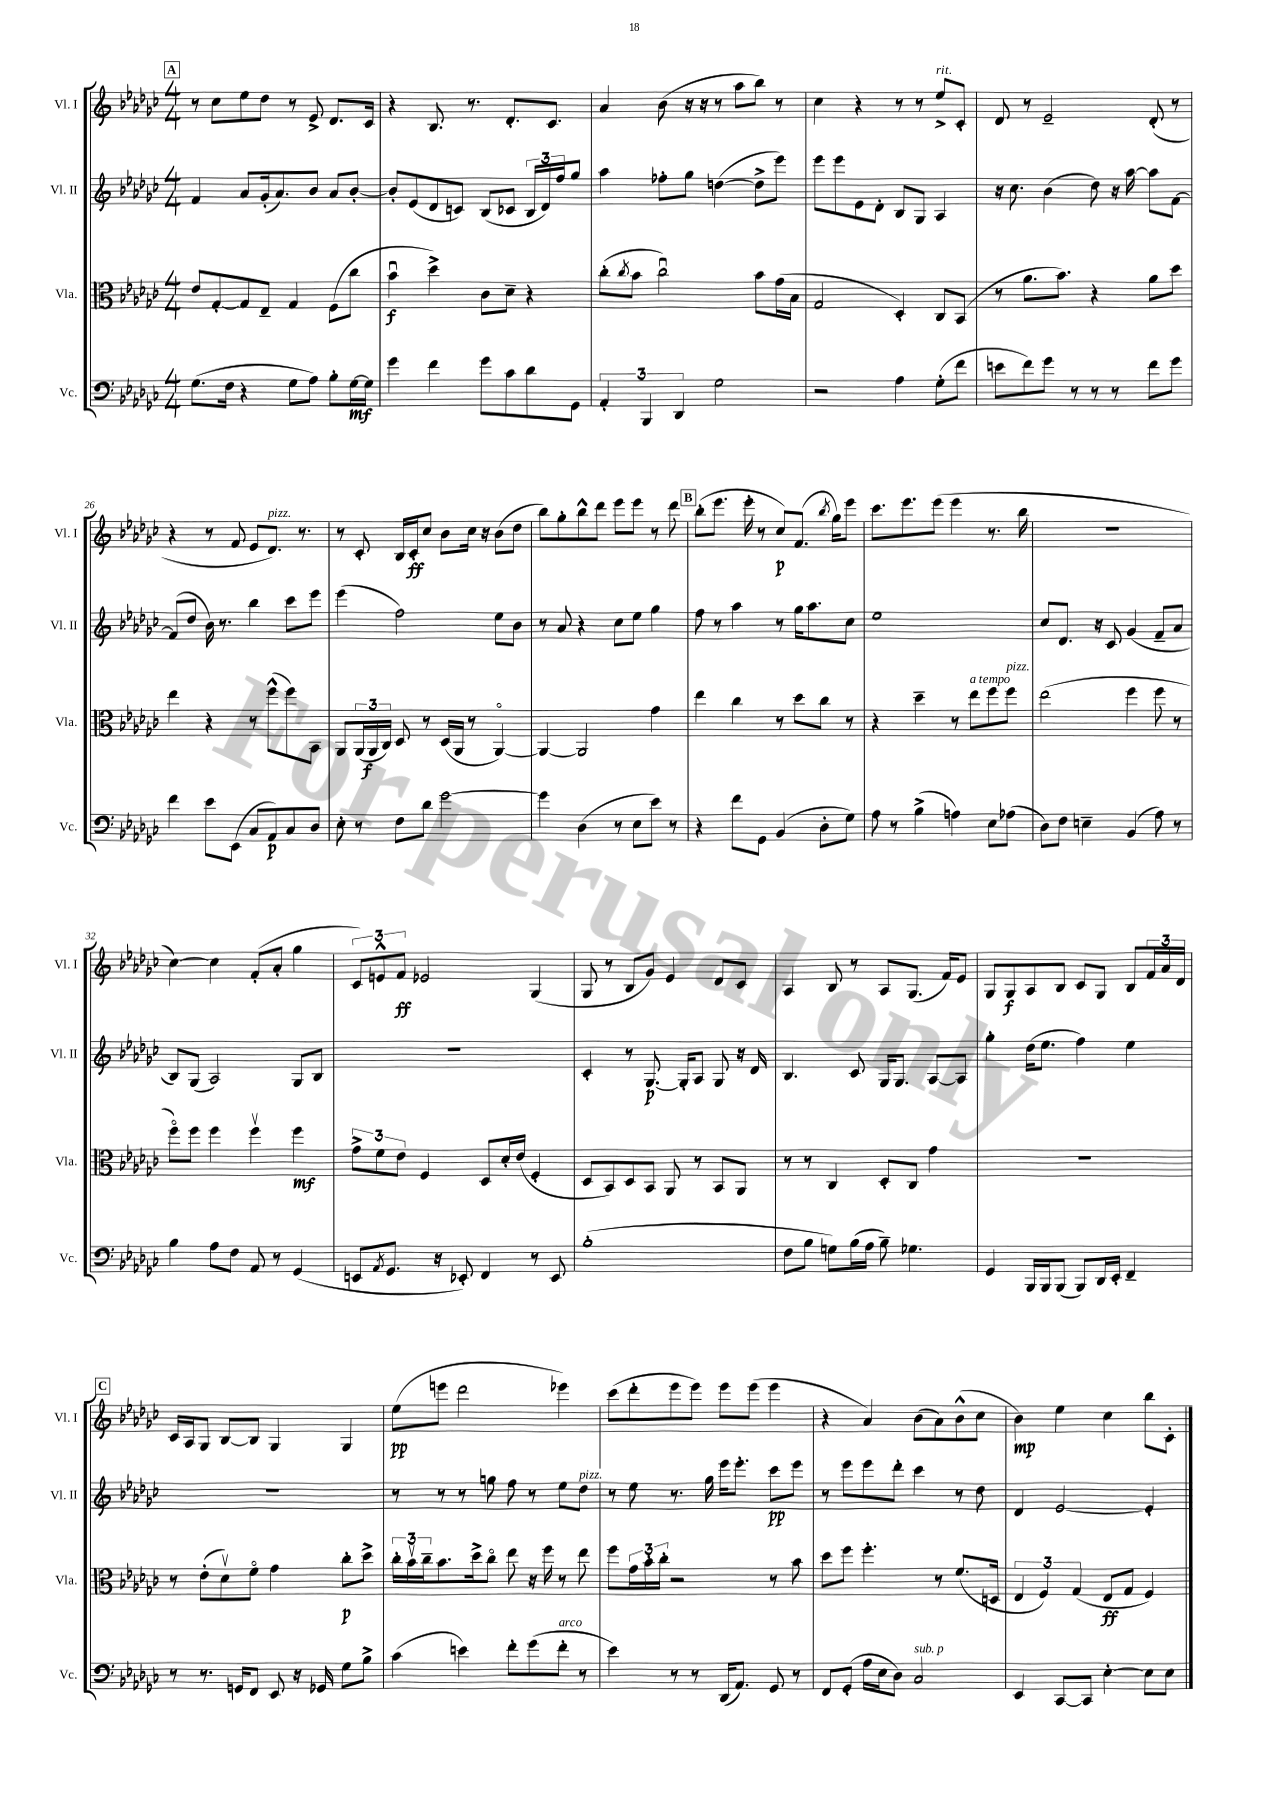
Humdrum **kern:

**kern	**dynam	**kern	**dynam	**kern	**dynam	**kern	**dynam
*part4	*part4	*part3	*part3	*part2	*part2	*part1	*part1
*staff4	*staff4	*staff3	*staff3	*staff2	*staff2	*staff1	*staff1
*I"Vc.	*	*I"Vla.	*	*I"Vl. II	*	*I"Vl. I	*
*I'Vc.	*	*I'Vla.	*	*I'Vl. II	*	*I'Vl. I	*
*clefF4	*	*clefC3	*	*clefG2	*	*clefG2	*
*k[b-e-a-d-g-c-]	*	*k[b-e-a-d-g-c-]	*	*k[b-e-a-d-g-c-]	*	*k[b-e-a-d-g-c-]	*
*M4/4	*	*M4/4	*	*M4/4	*	*M4/4	*
!!LO:REH:place=s1:t=A
=21	=21	=21	=21	=21	=21	=21	=21
(8.G-\L	.	8e-/L	.	4f/	.	8r	.
.	.	[8G-'/	.	.	.	8cc-\L	.
16F\Jk	.	.	.	.	.	.	.
4r	.	8G-/]	.	8a-/L	.	8ee-\	.
.	.	8E-~/J	.	(16g-'/k	.	8dd-\J	.
.	.	.	.	8.a-/)	.	.	.
8G-\L	.	4G-/	.	.	.	8r	.
8A-\J)	.	.	.	8b-/J	.	8e-^/	.
8B-'\L	.	(8F\L	.	8a-/L	.	8.d-/L	.
[16G-\L	mf	8cc-\J	.	[8b-'/J	.	.	.
16G-\JJ]	.	.	.	.	.	16c-/Jk	.
=22	=22	=22	=22	=22	=22	=22	=22
4g-\	.	4b-u\	f	8b-'/L]	.	4r	.
.	.	.	.	(8e-/	.	.	.
4f\	.	4dd-^\)	.	8d-/	.	8.B-/	.
.	.	.	.	8cn/J)	.	.	.
.	.	.	.	.	.	8.r	.
8g-\L	.	8c-\L	.	(8B-/L	.	.	.
8c-\	.	8d-~\J	.	8c-X/J	.	8.d-'/L	.
8d-\	.	4r	.	24B-/LL	.	.	.
.	.	.	.	24d-/)	.	.	.
.	.	.	.	.	.	8.c-/J	.
.	.	.	.	24ff/J	.	.	.
8GG-\J	.	.	.	8gg-/J	.	.	.
=23	=23	=23	=23	=23	=23	=23	=23
6AA-'/	.	(8cc-'\L	.	4aa-\	.	4a-/	.
.	.	8qcc-/	.	.	.	.	.
.	.	8b-\J	.	.	.	.	.
6BBB-/	.	.	.	.	.	.	.
.	.	2cc-u\)	.	8ff-X'\L	.	(8b-\	.
6DD-/	.	.	.	.	.	.	.
.	.	.	.	8gg-\J	.	16r	.
.	.	.	.	.	.	16r	.
2G-\	.	.	.	([4ddn\	.	8r	.
.	.	.	.	.	.	8aa-\L	.
.	.	8b-\L	.	8dd^\L]	.	8bb-\J)	.
.	.	(16g-\L	.	8eee-\J)	.	8r	.
.	.	16B-\JJ	.	.	.	.	.
=24	=24	=24	=24	=24	=24	=24	=24
2r	.	2G-/	.	8eee-\L	.	4cc-\	.
.	.	.	.	8eee-\	.	.	.
.	.	.	.	8e-\	.	4r	.
.	.	.	.	8d-'\J	.	.	.
4A-\	.	4D-'/)	.	8B-/L	.	8r	.
.	.	.	.	8G-/J	.	8r	.
!	!	!	!	!	!	!LO:TX:a:i:t=rit.	!
(8G-'\L	.	8C-/L	.	4A-/	.	8ee-^/L	.
8f\J	.	(8BB-/J	.	.	.	8c-'/J	.
=25	=25	=25	=25	=25	=25	=25	=25
8en\L	.	8r	.	16r	.	8d-/	.
.	.	.	.	8.cc-\	.	.	.
8f\)	.	8.a-\L	.	.	.	8r	.
8g-\J	.	.	.	(4b-\	.	2e-~/	.
.	.	8.b-\J)	.	.	.	.	.
8r	.	.	.	.	.	.	.
8r	.	4r	.	8dd-\)	.	.	.
8r	.	.	.	16r	.	.	.
.	.	.	.	[16aa-\	.	.	.
8f\L	.	8a-\L	.	8aa-\L]	.	(8d-'/	.
8g-\J	.	8dd-\J	.	[8f\J	.	8r	.
!!LO:LB:g=z
=26	=26	=26	=26	=26	=26	=26	=26
4f\	.	4ee-\	.	(8f/L]	.	4r	.
.	.	.	.	8dd-/J	.	.	.
8e-\L	.	4r	.	16b-\)	.	8r	.
.	.	.	.	8.r	.	.	.
(8EE-\J	.	.	.	.	.	8f/	.
8C-/L	.	8r	.	4bb-\	.	8e-/L	.
!	!	!	!	!	!	!LO:TX:a:i:t=pizz.	!
8AA-/)	p	(8ff^^\L	.	.	.	8.d-/J)	.
8C-/	.	8ff\)	.	8ccc-\L	.	.	.
.	.	.	.	.	.	8.r	.
8D-/J	.	8BB-\J	.	8eee-\J	.	.	.
=27	=27	=27	=27	=27	=27	=27	=27
8E-'\	.	8AA-/L	.	(4eee-\	.	8r	.
8r	.	(24AA-/L	.	.	.	8c-'/	.
.	.	24AA-/	f	.	.	.	.
.	.	24C-/JJ)	.	.	.	.	.
8F\L	.	8D-/	.	2ff\)	.	16B-/LL	.
.	.	.	.	.	.	16c-'/J	ff
8d-\J	.	8r	.	.	.	8cc-/J	.
[2g-\	.	(16D-/LL	.	.	.	8b-\L	.
.	.	16AA-/JJ	.	.	.	.	.
.	.	8r	.	.	.	16cc-\Jk	.
.	.	.	.	.	.	16r	.
.	.	[4AA-/)	.	8ee-\L	.	(8b-\L	.
.	.	.	.	8b-\J	.	8dd-\J	.
=28	=28	=28	=28	=28	=28	=28	=28
4g-\]	.	4AA-/_	.	8r	.	8bb-\L)	.
.	.	.	.	8a-/	.	8gg-'\	.
(4D-\	.	2AA-/]	.	4r	.	8bb-^^\	.
.	.	.	.	.	.	8ddd-\J	.
8r	.	.	.	8cc-\L	.	8eee-\L	.
8E-\L	.	.	.	8ee-\J	.	8eee-\J	.
8e-\J)	.	4g-\	.	4gg-\	.	8r	.
8r	.	.	.	.	.	8ddd-\	.
!!LO:REH:place=s1:t=B
=29	=29	=29	=29	=29	=29	=29	=29
4r	.	4ee-\	.	8ff\	.	(8bb-'\L	.
.	.	.	.	8r	.	8.eee-\J	.
8f\L	.	4cc-\	.	4aa-\	.	.	.
.	.	.	.	.	.	16eee-'\	.
8GG-\J	.	.	.	.	.	8r	.
(4BB-/	.	8r	.	8r	.	8cc-/L)	p
.	.	8dd-\L	.	16gg-\KL	.	(8.f/J	.
.	.	.	.	8.aa-\	.	.	.
8D-'\L	.	8cc-\J	.	.	.	.	.
.	.	.	.	.	.	8qbb-/	.
.	.	.	.	.	.	16gg-\KL)	.
8G-\J)	.	8r	.	8cc-\J	.	8eee-\J	.
=30	=30	=30	=30	=30	=30	=30	=30
8A-\	.	4r	.	1ee-	.	8.ccc-\L	.
8r	.	.	.	.	.	.	.
.	.	.	.	.	.	8.eee-\	.
(4B-^\	.	4dd-~\	.	.	.	.	.
.	.	.	.	.	.	(8eee-\J	.
4An\)	.	8r	.	.	.	4eee-\	.
!	!	!LO:TX:a:i:t=a tempo	!	!	!	!	!
.	.	8ee-\L	.	.	.	.	.
8E-\L	.	8ff\	.	.	.	8.r	.
!	!	!LO:TX:a:i:t=pizz.	!	!	!	!	!
(8A-X\J	.	8ff\J	.	.	.	.	.
.	.	.	.	.	.	16bb-\	.
=31	=31	=31	=31	=31	=31	=31	=31
8D-\L)	.	(2ee-\	.	8cc-/L	.	1r	.
8F\J	.	.	.	8.d-/J	.	.	.
4En~\	.	.	.	.	.	.	.
.	.	.	.	16r	.	.	.
.	.	.	.	8c-/	.	.	.
(4BB-/	.	4ff\	.	(4g-/	.	.	.
8A-\)	.	8ff\	.	8f~/L	.	.	.
8r	.	8r	.	8a-/J	.	.	.
!!LO:LB:g=z
=32	=32	=32	=32	=32	=32	=32	=32
4B-\	.	8ff\L)	.	8B-/L)	.	[4cc-\)	.
.	.	8ff\J	.	(8G-/J	.	.	.
8A-\L	.	4ff\	.	2A-/)	.	4cc-\]	.
8F\J	.	.	.	.	.	.	.
8AA-/	.	4ffv\	.	.	.	(8f'/L	.
8r	.	.	.	.	.	8a-'/J	.
(4GG-/	.	4ff\	mf	8G-/L	.	4gg-\	.
.	.	.	.	8B-/J	.	.	.
=33	=33	=33	=33	=33	=33	=33	=33
8EEn/L	.	12g-^\L	.	1r	.	12c-/L)	.
.	.	12f\	.	.	.	12en^^/	.
8qAA-/	.	.	.	.	.	.	.
8.GG-/J	.	.	.	.	.	.	.
.	.	12e-\J	.	.	.	12f/J	ff
.	.	4F/	.	.	.	2e-X/	.
16r	.	.	.	.	.	.	.
8EE-X'/)	.	.	.	.	.	.	.
4FF/	.	8D-/L	.	.	.	.	.
.	.	16d-'/L	.	.	.	.	.
.	.	(16e-/JJ	.	.	.	.	.
8r	.	4F'/	.	.	.	(4G-/	.
8EE-/	.	.	.	.	.	.	.
=34	=34	=34	=34	=34	=34	=34	=34
(1B-'	.	8D-/L	.	4c-'/	.	8G-/	.
.	.	8BB-/)	.	.	.	8r	.
.	.	8D-/	.	8r	.	8B-/L	.
.	.	8BB-/J	.	[8.G-/	p	8g-/J)	.
.	.	8AA-/	.	.	.	4e-/	.
.	.	.	.	16G-'/KL]	.	.	.
.	.	8r	.	8A-/J	.	.	.
.	.	8BB-/L	.	8G-/	.	8d-/L	.
.	.	8AA-/J	.	16r	.	8c-/J	.
.	.	.	.	16d-/	.	.	.
=35	=35	=35	=35	=35	=35	=35	=35
8F\L	.	8r	.	4.B-/	.	4A-/	.
8B-\J	.	8r	.	.	.	.	.
8Gn\L)	.	4C-/	.	.	.	8B-/	.
(16B-\L	.	.	.	8c-/	.	8r	.
16A-\JJ	.	.	.	.	.	.	.
8B-~\)	.	8D-'/L	.	16G-/KL	.	8A-/L	.
.	.	.	.	8.G-/J	.	.	.
4.G-X\	.	8C-/J	.	.	.	(8.G-/J	.
.	.	4g-\	.	[8A-/L	.	.	.
.	.	.	.	.	.	16f/KL)	.
.	.	.	.	8A-/J]	.	8e-/J	.
=36	=36	=36	=36	=36	=36	=36	=36
4GG-/	.	1r	.	4gg-'\	.	8G-/L	.
.	.	.	.	.	.	8G-/	f
16BBB-/LL	.	.	.	(16dd-\KL	.	8A-/	.
16BBB-/J	.	.	.	8.ee-\J	.	.	.
(8BBB-/J	.	.	.	.	.	8B-/J	.
8BBB-/L)	.	.	.	4ff\)	.	8c-/L	.
16DD-/L	.	.	.	.	.	8G-/J	.
16EE-'/JJ	.	.	.	.	.	.	.
4FF~/	.	.	.	4ee-\	.	8B-/L	.
.	.	.	.	.	.	24f/L	.
.	.	.	.	.	.	24a-/	.
.	.	.	.	.	.	24d-/JJ	.
!!LO:LB:g=z
!!LO:REH:place=s1:t=C
=37	=37	=37	=37	=37	=37	=37	=37
8r	.	8r	.	1r	.	16c-/LL	.
.	.	.	.	.	.	16A-/J	.
8.r	.	(8e-'\L	.	.	.	8G-/J	.
.	.	8d-v\)	.	.	.	[8B-/L	.
16GGn/KL	.	.	.	.	.	.	.
8FF/J	.	8f\J	.	.	.	8B-/J]	.
8EE-/	.	4g-\	.	.	.	4G-/	.
16r	.	.	.	.	.	.	.
16GG-X/	.	.	.	.	.	.	.
8G-\L	.	8cc-'\L	p	.	.	4G-/	.
8B-^\J	.	8dd-^\J	.	.	.	.	.
=38	=38	=38	=38	=38	=38	=38	=38
(4c-\	.	24cc-'\LL	.	8r	.	(8ee-\L	pp
.	.	24b-v\	.	.	.	.	.
.	.	24cc-~\J	.	.	.	.	.
.	.	8.b-\	.	8r	.	8eeen\J	.
4en\)	.	.	.	8r	.	2ddd-\	.
.	.	16dd-^\k	.	.	.	.	.
.	.	8cc-\J	.	8ggn\	.	.	.
8f'\L	.	8ee-\	.	8ff\	.	.	.
(8g-\	.	16r	.	8r	.	.	.
.	.	16ff\	.	.	.	.	.
!LO:TX:a:i:t=arco	!	!	!	!	!	!	!
8f'\J	.	8r	.	8ee-\L	.	4eee-X\)	.
!	!	!	!	!LO:TX:a:i:t=pizz.	!	!	!
8r	.	8ee-\	.	8dd-\J	.	.	.
=39	=39	=39	=39	=39	=39	=39	=39
4e-\)	.	8ff\L	.	8r	.	(8ccc-\L	.
.	.	24g-\L	.	8ee-\	.	8ddd-'\	.
.	.	24b-'\	.	.	.	.	.
.	.	24cc-'\JJ	.	.	.	.	.
8r	.	2r	.	8.r	.	8eee-\	.
8r	.	.	.	.	.	8eee-\J)	.
.	.	.	.	16gg-\	.	.	.
(16DD-/KL	.	.	.	16eee-\KL	.	8eee-\L	.
8.AA-/J)	.	.	.	8.eee-'\J	.	.	.
.	.	.	.	.	.	(8eee-\J	.
8GG-/	.	8r	.	8ccc-\L	pp	4eee-\	.
8r	.	8b-\	.	8eee-\J	.	.	.
=40	=40	=40	=40	=40	=40	=40	=40
8FF/L	.	8dd-\L	.	8r	.	4r	.
(8GG-'/J	.	8ff\J	.	8eee-\L	.	.	.
16A-\LL	.	4.ff'\	.	8eee-\	.	4a-/)	.
16E-\J	.	.	.	.	.	.	.
8D-\J)	.	.	.	8ddd-'\J	.	.	.
!LO:TX:a:i:t=sub. p	!	!	!	!	!	!	!
2C-/	.	.	.	4ccc-\	.	(8b-\L	.
.	.	8r	.	.	.	8a-\)	.
.	.	(8.f/L	.	8r	.	(8b-^^\	.
.	.	.	.	8dd-\	.	8cc-\J	.
.	.	16Dn/Jk	.	.	.	.	.
=41	=41	=41	=41	=41	=41	=41	=41
4EE-/	.	6E-/	.	4d-/	.	4b-\)	mp
.	.	6F/)	.	.	.	.	.
[8CC-/L	.	.	.	[2e-/	.	4ee-\	.
.	.	(6G-/	.	.	.	.	.
8CC-/J]	.	.	.	.	.	.	.
[4E-'\	.	8E-/L	ff	.	.	4cc-\	.
.	.	8G-/J	.	.	.	.	.
8E-\L]	.	4F/)	.	4e-'/]	.	8bb-\L	.
8E-\J	.	.	.	.	.	8c-'\J	.
==	==	==	==	==	==	==	==
*-	*-	*-	*-	*-	*-	*-	*-
